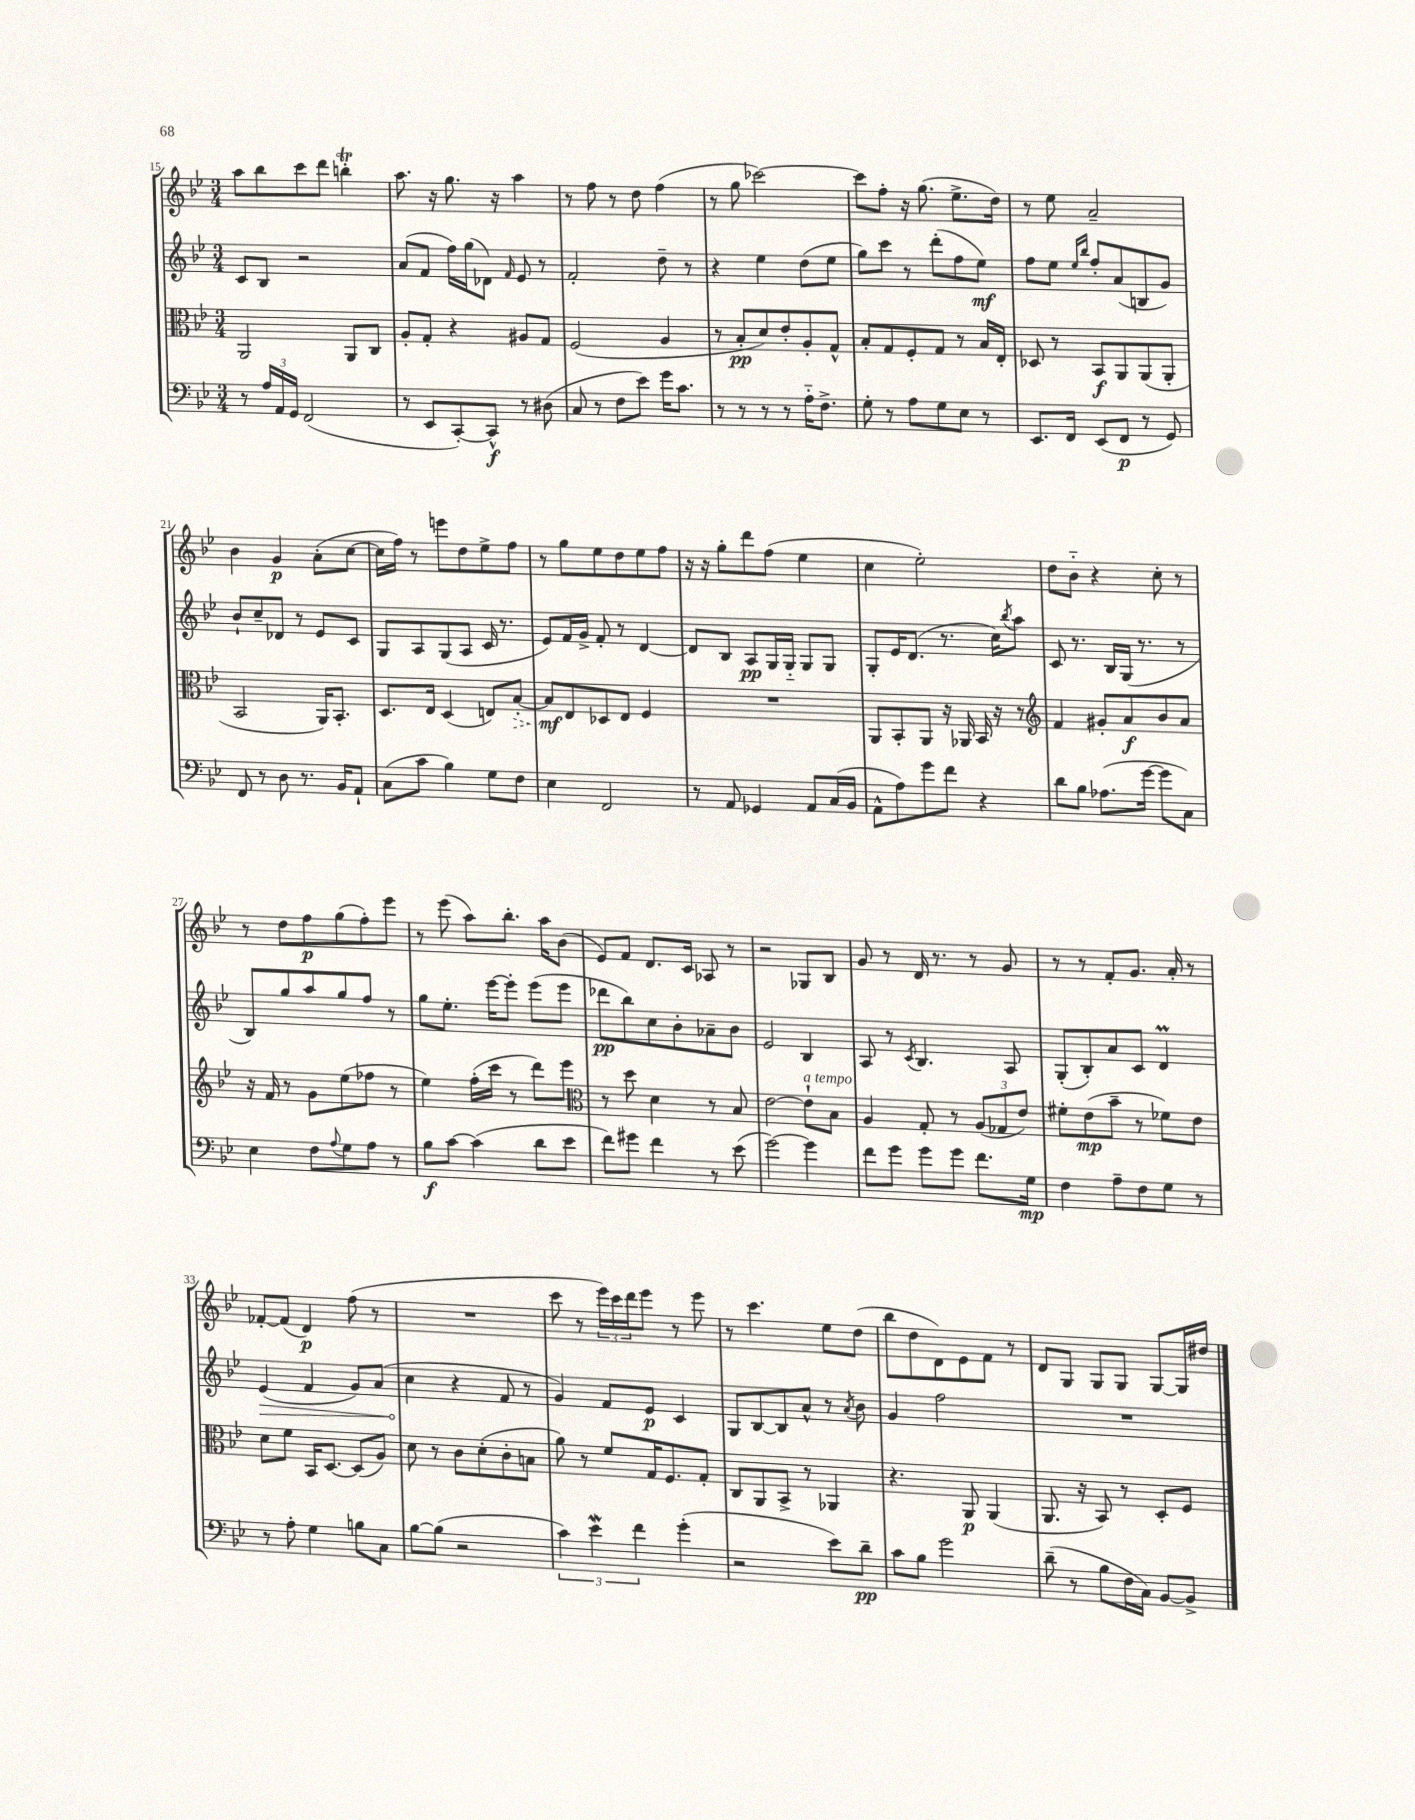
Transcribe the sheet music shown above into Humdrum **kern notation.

**kern	**kern	**kern	**kern
*staff4	*staff3	*staff2	*staff1
*clefF4	*clefC3	*clefG2	*clefG2
*k[b-e-]	*k[b-e-]	*k[b-e-]	*k[b-e-]
*M3/4	*M3/4	*M3/4	*M3/4
8r	2AA	8c	8aa
24A	.	8B-	8bb-
24AA	.	.	.
24GG	.	.	.
(2FF	.	2r	8ccc
.	.	.	8ddd
.	8AA	.	4bb'
.	8C	.	.
=	=	=	=
8r	8A'	(8a	8.aa
8EE-	8G'	8f	.
.	.	.	16r
[8CC')	4r	16ff)	8.gg
.	.	(16gg	.
8CC^^]	.	8d-)	.
.	.	.	16r
.	.	16qqf	.
8r	8A#	8e-	4aa
(8D#	8G	8r	.
=	=	=	=
8C	(2F	2f'	8r
8r	.	.	8ff
8F	.	.	8r
8e-)	.	.	8dd
16g	4A	8dd~	(4ff
8.c	.	.	.
.	.	8r	.
=	=	=	=
8r	8r	4r	8r
8r	8B-'	.	8gg
8r	8d)	4ee-	[2ccc-)
8r	8e-'	.	.
16A'~	8A'	(8dd	.
8.F^	.	.	.
.	8G^^	8ee-	.
=	=	=	=
8G'	8B-'	8gg)	8ccc-]
8r	8G	8ccc	8ff'
8A	8F'	8r	16r
.	.	.	(8.gg
8G	8G	(8ddd'	.
8E-	8r	8ff	8.ee-^
8r	16B-	8ee-)	.
.	16E-'	.	16dd)
=	=	=	=
8.EE-	8D-	8ff	8r
.	8r	8ee-	8ee-
16FF	.	.	.
.	.	16qqee-	.
.	.	16qqbb-	.
(8EE-	8BB-	8ff'	2a~
8FF	8AA	(8a	.
8r	(8AA	8B	.
8GG)	8AA'	8g)	.
=	=	=	=
8FF	2BB-	8b-`	4b-
8r	.	8cc~	.
8D	.	8d-	4g
8.r	.	8r	.
.	16AA)	8e-	(8a'
16BB-	8.BB-'	.	.
8AA`	.	8c	[8cc
=	=	=	=
(8C	8.D	8G	16cc]
.	.	.	16ff)
8c	.	8A	8r
.	16E-	.	.
4B-)	(4D	(8G	8eee
.	.	8A	8dd
8G	8E)	16c	8ee-^
.	.	8.r	.
8F	[8B-'	.	8ff
=	=	=	=
4E-	8B-]	8e-)	8r
.	8E-	16f	8gg
.	.	16g^	.
2FF	8D-	8f'	8ee-
.	8E-	8r	8dd
.	4F	[4d	8ee-
.	.	.	8ff
=	=	=	=
8r	2.r	8d]	16r
.	.	.	16r
8AA	.	8B-	8gg'
4GG-	.	8A	8ddd
.	.	16G	(8ff
.	.	16G'~	.
8AA	.	8G	4ee-
(16C	.	8G	.
16BB-	.	.	.
=	=	=	=
8AA^^	8AA	8G'	4cc
8A)	8BB-'	16e-	.
.	.	(8.d	.
8g	8AA	.	2ee-')
8f	16r	8.r	.
.	16AA-	.	.
4r	16BB-	.	.
.	16r	16cc)	.
.	.	8qbb-	.
.	8r	8aa	.
=	=	=	=
*	*clefG2	*	*
8d	4f	8c	8dd
8B-	.	8.r	8b-'~
(8.A-	8g#'	.	4r
.	.	16B-	.
.	8a	(16G	.
[16g	.	8.r	.
8g]	8b-	.	8cc'
8C)	8a	8r	8r
=	=	=	=
4E-	16r	8B-)	8r
.	16f	.	.
.	8r	8gg	8dd
8F	8g	8aa	8ff
8qqA	.	.	.
8G	(8ee-	8gg	(8gg
8A	8ff-	8ff	8ff')
8r	8r	8r	8eee-
=	=	=	=
8B-	4ee-)	8gg	8r
[8c	.	8.ee-'	(8eee-
(4c]	(16ff'	.	8aa)
.	16ccc	[16eee-	.
.	8r	8eee-']	8.bb-'
8d	8ddd)	(8eee-	.
.	.	.	16aa
8e-	8eee-	8eee-	(8b-
=	=	=	=
*	*clefC3	*	*
8f)	8r	8ddd-	8e-)
8g#	8dd	8bb-)	8f
4f	4d	8cc	8.d
.	.	8b-'	.
.	.	.	16c
8r	8r	8a-~	8A-
(8e-	8B-	8b-	8r
=	=	=	=
[2g)	[2e-	2e-	2r
4g]	8e-`]	4B-	8G-
.	8B-	.	8B-
=	=	=	=
8f	4A	8A	8g
8g	.	8r	8r
.	.	8qc	.
8g	8G'	4.B-	16d
.	.	.	8.r
8g	8r	.	.
8.f	(12A	.	8r
.	12G-	.	.
.	.	8A	8g
.	12e-)	.	.
16G	.	.	.
=	=	=	=
4F	8f#'	(8G'	8r
.	(8e-	8B-')	8r
8A~	8b-~	8a	8f'
8F	8r	8c	8.g
8G	8f-)	4d	.
.	.	.	16a'
8r	8e-	.	8r
=	=	=	=
8r	8d	(4e-	[8f-'
8A'	8f	.	(8f-]
4G	16BB-	4f	4d)
.	[8.D	.	.
8B	(8D]	8g)	(8ff
8C	8A)	(8a	8r
=	=	=	=
[8B-	8d	4cc	2.r
(8B-]	8r	.	.
2r	8c	4r	.
.	(8d'	.	.
.	8c'	8f	.
.	8B	8r	.
=	=	=	=
6c)	8a)	4g)	8ccc
.	8r	.	8r
6e-	.	.	.
.	8f	8f	24eee-)
.	.	.	24ccc
6f	.	.	24ddd
.	16G	8e-	8eee-
.	8.F	.	.
(4g'	.	4c	8r
.	8G'	.	8eee-
=	=	=	=
2r	8C	8G	8r
.	8AA	[8B-	4.ccc
.	8BB-^	8B-]	.
.	8r	8a^^	.
8e-)	4AA-	8r	8ee-
.	.	8qa	.
8d~	.	8b-	(8dd
=	=	=	=
8c	4.r	4g	8bb-
8B-	.	.	8dd
2g	.	2ff	8d)
.	8AA	.	8e-
.	(4AA	.	8f
.	.	.	8r
=	=	=	=
(8d~	8.AA	2.r	8d
8r	.	.	8G
.	16r	.	.
8B-	8BB-)	.	8G
16F	8r	.	8G
16C)	.	.	.
[8BB-	8D'	.	[8G
8BB-^]	8F	.	16G]
.	.	.	16dd#
==	==	==	==
*-	*-	*-	*-
